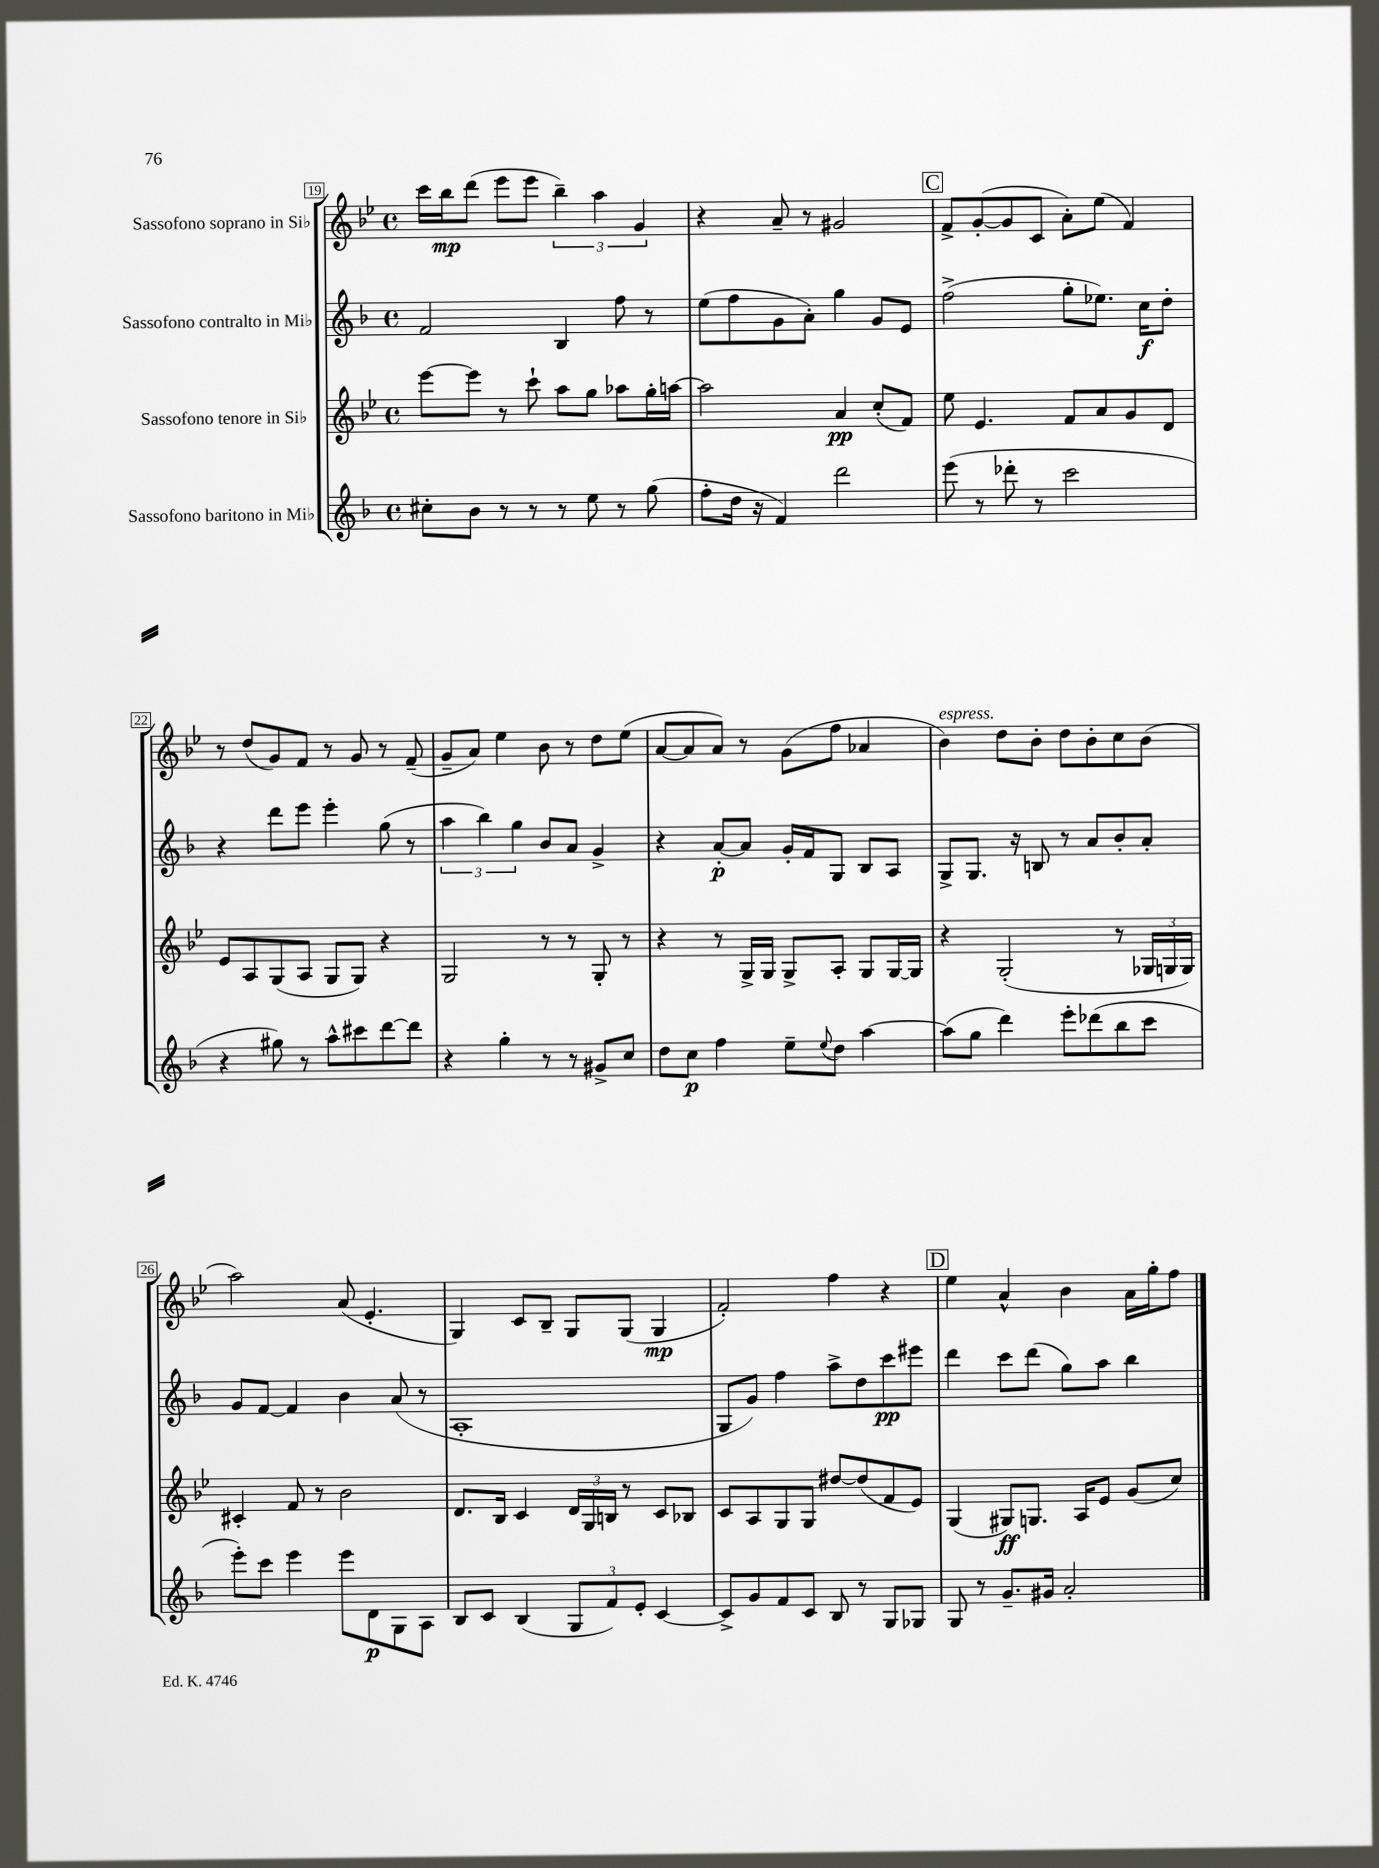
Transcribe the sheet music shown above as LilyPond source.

<<
\new StaffGroup <<
\new Staff = "s0" \with { instrumentName = "Sassofono soprano in Sib" } {
    \clef treble \key bes \major \defaultTimeSignature \time 4/4
    c'''16 bes''16\mp d'''8( ees'''8 ees'''8 \tuplet 3/2 { bes''4--) a''4 g'4 } |
    r4 a'8-- r8 gis'2 |
    \mark \markup { \box "C" } f'8-> g'8~-.( g'8 c'8 a'8-.) ees''8( f'4) |
    r8 d''8( g'8) f'8 r8 g'8 r8 f'8--( |
    g'8-- a'8) ees''4 bes'8 r8 d''8 ees''8( |
    a'8~ a'8 a'8) r8 g'8( f''8 aes'4 |
    bes'4^\markup { \italic "espress." }) d''8 bes'8-. d''8 bes'8-. c''8 bes'8( |
    a''2) a'8( ees'4.-. |
    g4) c'8 bes8-- g8 g8( g4\mp |
    f'2-.) f''4 r4 |
    \mark \markup { \box "D" } ees''4 a'4-^ bes'4 a'16 g''16-. f''8 \bar "|." |
}
\new Staff = "s1" \with { instrumentName = "Sassofono contralto in Mib" } {
    \clef treble \key f \major \defaultTimeSignature \time 4/4
    f'2 bes4 f''8 r8 |
    e''8( f''8 g'8 a'8-.) g''4 g'8 e'8 |
    \mark \markup { \box "C" } f''2->( g''8-. ees''8.) c''16\f d''8-. |
    r4 d'''8 e'''8 e'''4-. g''8( r8 |
    \tuplet 3/2 { a''4 bes''4) g''4 } bes'8 a'8 g'4-> |
    r4 a'8~-.\p a'8 g'16-. f'16 g8 bes8 a8 |
    g8-> g8. r16 b8 r8 a'8 bes'8-. a'8-. |
    g'8 f'8~ f'4 bes'4 a'8( r8 |
    a1-. |
    g8 g'8) f''4 a''8-> d''8 c'''8\pp eis'''8 |
    \mark \markup { \box "D" } d'''4 c'''8 d'''8( g''8) a''8 bes''4 \bar "|." |
}
\new Staff = "s2" \with { instrumentName = "Sassofono tenore in Sib" } {
    \clef treble \key bes \major \defaultTimeSignature \time 4/4
    ees'''8~ ees'''8 r8 c'''8-! a''8 g''8 aes''8 g''16-. a''16~ |
    a''2 a'4\pp c''8-.( f'8) |
    \mark \markup { \box "C" } ees''8 ees'4. f'8 a'8 g'8 d'8 |
    ees'8 a8 g8( a8 g8 g8) r4 |
    g2 r8 r8 g8-. r8 |
    r4 r8 g16-> g16 g8-> a8-. g8 g16~ g16 |
    r4 g2-.( r8 \tuplet 3/2 { ges16 g16 g16) } |
    cis'4-. f'8 r8 bes'2 |
    d'8. bes16 c'4 \tuplet 3/2 { d'16 g16 b16 } r8 c'8 bes8 |
    c'8 a8 g8 g8 dis''8~ dis''8( f'8 ees'8) |
    \mark \markup { \box "D" } g4( gis8\ff) g8. a16 ees'8 g'8( c''8) \bar "|." |
}
\new Staff = "s3" \with { instrumentName = "Sassofono baritono in Mib" } {
    \clef treble \key f \major \defaultTimeSignature \time 4/4
    cis''8-. bes'8 r8 r8 r8 e''8 r8 g''8( |
    f''8-. d''16 r16 f'4) d'''2 |
    \mark \markup { \box "C" } e'''8( r8 des'''8-. r8 c'''2 |
    r4 gis''8) r8 a''8-^ cis'''8 d'''8~ d'''8 |
    r4 g''4-. r8 r8 gis'8-> c''8 |
    d''8 c''8\p f''4 e''8-- \appoggiatura { e''8 } d''8 a''4~ |
    a''8( g''8 d'''4) e'''8-. des'''8( bes''8 c'''8 |
    e'''8-.) c'''8 e'''4 e'''8 d'8\p g8 a8 |
    bes8 c'8 bes4( \tuplet 3/2 { g8 f'8) e'8-. } c'4~ |
    c'8-> g'8 f'8 c'8 bes8 r8 g8 ges8 |
    \mark \markup { \box "D" } g8 r8 g'8.-- gis'16 a'2-. \bar "|." |
}
>>
>>
\layout { \context { \Score currentBarNumber = #19 \override BarNumber.stencil = #(make-stencil-boxer 0.1 0.3 ly:text-interface::print) } }
